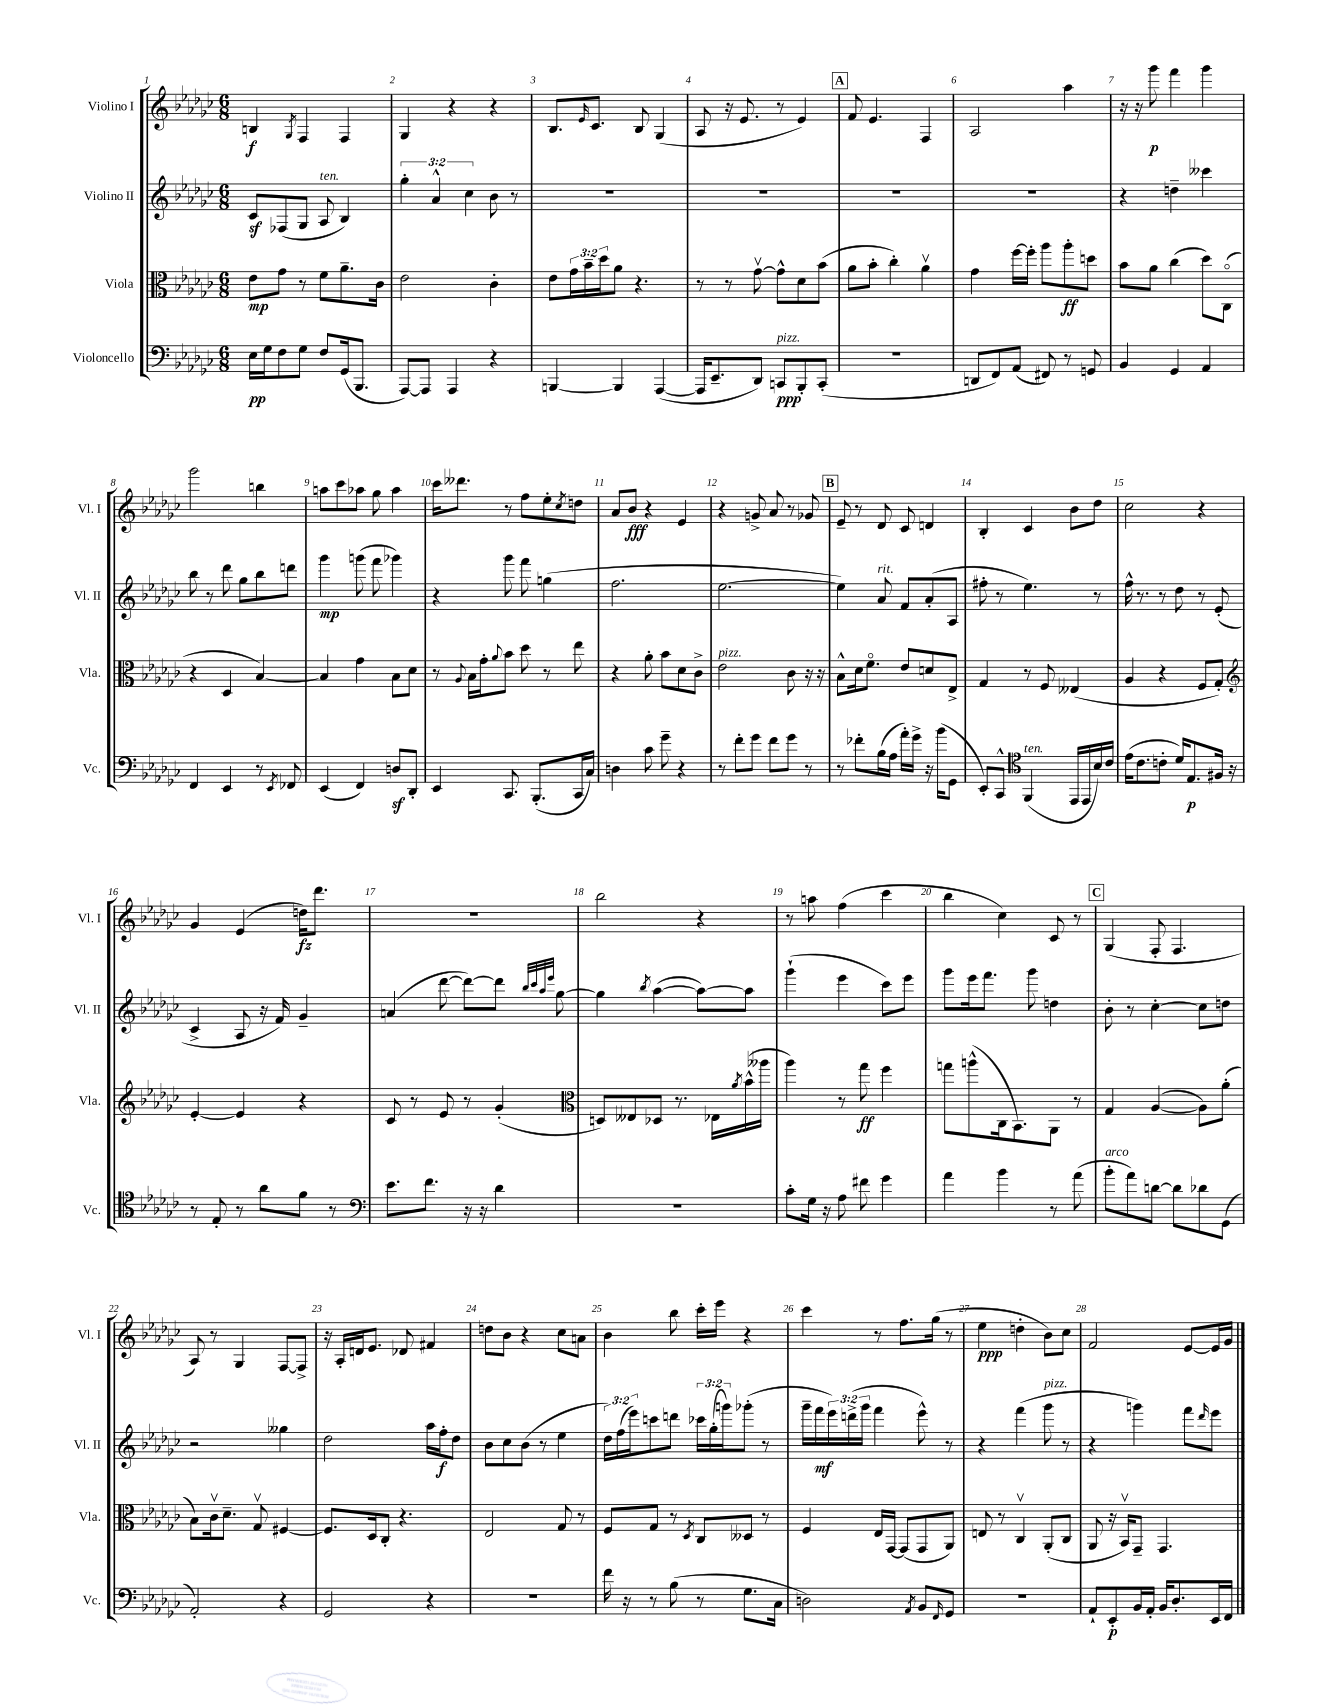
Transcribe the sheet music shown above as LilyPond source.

<<
\new StaffGroup <<
\new Staff = "s0" \with { instrumentName = "Violino I" shortInstrumentName = "Vl. I" } {
    \clef treble \key ges \major \numericTimeSignature \time 6/8
    b4\f \acciaccatura { ges8 } f4 f4 |
    ges4 r4 r4 |
    bes8. \grace { ees'16 } ces'8. bes8 ges4( |
    aes8 r16 ees'8. r8 ees'4) |
    \mark \markup { \box "A" } f'8 ees'4. f4 |
    aes2 aes''4 |
    r16 r16 ges'''8\p f'''4 ges'''4 |
    ges'''2 b''4 |
    a''8 ces'''8 aes''8 ges''8 aes''4 |
    ces'''16 deses'''8. r8 f''8 ees''8-. \acciaccatura { ces''8 } d''8 |
    aes'8 bes'8\fff r4 ees'4 |
    r4 g'8-> aes'8 r8 ges'8 |
    \mark \markup { \box "B" } ees'8-- r8 des'8 ces'8 d'4 |
    bes4-. ces'4 bes'8 des''8 |
    ces''2 r4 |
    ges'4 ees'4( d''16\fz) des'''8. |
    r2. |
    bes''2 r4 |
    r8 a''8 f''4( ces'''4 |
    bes''4 ces''4) ces'8 r8 |
    \mark \markup { \box "C" } ges4( f8-. f4. |
    aes8) r8 ges4 f8~ f8-> |
    r16 aes16-. d'16 ees'8. des'8 fis'4 |
    d''8 bes'8 r4 ces''8 a'8 |
    bes'4 bes''8 ces'''16-. ees'''16 r4 |
    ces'''4 r8 f''8. ges''16( r8 |
    ees''4\ppp d''4-. bes'8) ces''8 |
    f'2 ees'8~ ees'16 ges'16 \bar "|." |
}
\new Staff = "s1" \with { instrumentName = "Violino II" shortInstrumentName = "Vl. II" } {
    \clef treble \key ges \major \numericTimeSignature \time 6/8 \override Staff.TupletNumber.text = #tuplet-number::calc-fraction-text
    ces'8\sf fes8( ges8 aes8^\markup { \italic "ten." } bes4) |
    \tuplet 3/2 { ges''4-. aes'4-^ ces''4 } bes'8 r8 |
    R2. |
    R2. |
    \mark \markup { \box "A" } R2. |
    R2. |
    r4 d''4-- ceses'''4 |
    bes''8 r8 des'''8 ges''8 bes''8 d'''8 |
    ges'''4\mp g'''8( f'''8 ges'''4) |
    r4 ges'''8 f'''8 g''4( |
    f''2. |
    ees''2.~ |
    \mark \markup { \box "B" } ees''4) aes'8^\markup { \italic "rit." } f'8 aes'8-.( aes8 |
    fis''8-. r8 ees''4.) r8 |
    f''16-^ r8. r8 des''8 r8 ees'8-.( |
    ces'4-> aes8 r16 f'16) ges'4-- |
    a'4( des'''8~ des'''8~) des'''8 \grace { bes''32 ces'''32 aes''32 ees'''32 } ges''8~ |
    ges''4 \acciaccatura { bes''8 } aes''4~( aes''8~) aes''8 |
    ges'''4-!( ees'''4 ces'''8) ees'''8 |
    ges'''8 ees'''16 f'''8. ges'''8 d''4 |
    \mark \markup { \box "C" } bes'8-. r8 ces''4~-. ces''8 d''8 |
    r2 geses''4 |
    des''2 aes''16 f''16-.\f des''8 |
    bes'8 ces''8 bes'8( r8 ees''4 |
    \tuplet 3/2 { des''16) f''16( ees'''16) } c'''8 d'''8 \tuplet 3/2 { ces'''16 ges''16-.( g'''16) } ges'''8-.( r8 |
    ges'''16-- f'''16\mf \tuplet 3/2 { ees'''16) d'''16->( ges'''16 } f'''4 ees'''8-^) r8 |
    r4 f'''4( ges'''8^\markup { \italic "pizz." } r8 |
    r4 g'''4) f'''8 \grace { des'''16 } ees'''8 \bar "|." |
}
\new Staff = "s2" \with { instrumentName = "Viola" shortInstrumentName = "Vla." } {
    \clef alto \key ges \major \numericTimeSignature \time 6/8 \override Staff.TupletNumber.text = #tuplet-number::calc-fraction-text
    ees'8\mp ges'8 r8 f'8 aes'8.-- ces'16 |
    ees'2 ces'4-. |
    ees'8 \tuplet 3/2 { ges'16 bes'16-- des''16 } aes'8 r4. |
    r8 r8 ges'8~\upbow ges'8-^ des'8 bes'8( |
    \mark \markup { \box "A" } aes'8 bes'8-. ces''4-.) aes'4\upbow |
    ges'4 f''16~ f''16-. aes''8 aes''8-.\ff d''8 |
    bes'8 aes'8 ces''4( des''8) ces8\flageolet( |
    r4 des4 bes4~) |
    bes4 ges'4 bes8 des'8 |
    r8 \appoggiatura { aes8 } bes16 ges'16-. \appoggiatura { aes'8 } bes'8 des''8 r8 ees''8 |
    r4 aes'8-. bes'8 des'8 ces'8-> |
    ees'2^\markup { \italic "pizz." } ces'8 r16 r16 |
    \mark \markup { \box "B" } bes8-^ des'16 f'8.\flageolet ees'8 d'8 ees8-> |
    ges4 r8 f8 eeses4( |
    aes4 r4 f8 ges8-.) |
    \clef treble ees'4~-. ees'4 r4 |
    ces'8 r8 ees'8 r8 ges'4-.( |
    \clef alto d8) eeses8 des8 r8. ees16 \acciaccatura { aes'8 } bes'16-^( aeses''16 |
    aes''4) r8 ges''8\ff f''4 |
    g''8 a''8-^( ces16 bes,8.) aes,8 r8 |
    \mark \markup { \box "C" } ges4 aes4~( aes8) aes'8-.( |
    bes8) ces'16\upbow des'8.-- ges8\upbow fis4~ |
    fis8. des16 ces8-. r4. |
    ees2 ges8 r8 |
    f8 ges8 r8 \acciaccatura { des8 } ces8 deses8 r8 |
    f4 ees16 ges,16~ ges,8( ges,8 aes,8) |
    e8 r8 ces4\upbow aes,8-.( ces8 |
    aes,8 r16 bes,16\upbow) ges,8-- ges,4. \bar "|." |
}
\new Staff = "s3" \with { instrumentName = "Violoncello" shortInstrumentName = "Vc." } {
    \clef bass \key ges \major \numericTimeSignature \time 6/8
    ees16\pp ges16 f8 ges8 f8 ges,16( bes,,8. |
    aes,,8~) aes,,8 aes,,4 r4 |
    b,,4~ b,,4 aes,,4~( |
    aes,,16 ees,8.-- des,8) c,8\ppp^\markup { \italic "pizz." } bes,,8-. c,8-.( |
    \mark \markup { \box "A" } R2. |
    d,8 f,8) aes,8( fis,8) r8 g,8 |
    bes,4 ges,4 aes,4 |
    f,4 ees,4 r8 \acciaccatura { ees,8 } fes,8 |
    ees,4( f,4) d8\sf des,8-. |
    ees,4 ces,8. bes,,8.-.( ces,16 ces16) |
    d4 ces'8 ges'8-- r4 |
    r8 f'8-. ges'8 f'8 ges'8 r8 |
    \mark \markup { \box "B" } r8 fes'8-. bes16( aes16 aes'16-.) ges'16-> r16 bes'16( ges,8 |
    ees,8-.) ces,8-^ \clef tenor f,4^\markup { \italic "ten." }( ees,16 ees,16 bes16) ces'16 |
    ees'16( ces'8. c'8-. des'16) ees8.\p fis16 r16 |
    r8 ees8-. r8 aes'8 f'8 r8 |
    \clef bass ees'8. f'8. r16 r16 des'4 |
    R2. |
    ces'8-. ges16 r16 aes8 fis'8 ges'4 |
    aes'4 bes'4 r8 aes'8( |
    \mark \markup { \box "C" } bes'8-.^\markup { \italic "arco" } aes'8) d'8~ d'8 des'8 ges,8( |
    aes,2-.) r4 |
    ges,2 r4 |
    R2. |
    f'16 r16 r8 bes8( r8 ges8. ces16 |
    d2) \acciaccatura { aes,8 } bes,8 \grace { f,16 } ges,8 |
    R2. |
    aes,8-! ees,8-.\p bes,16 aes,16-. bes,16 des8.-. ees,16 f,16 \bar "|." |
}
>>
>>
\layout { \context { \Score \override BarNumber.break-visibility = ##(#f #t #t) barNumberVisibility = #all-bar-numbers-visible } }
